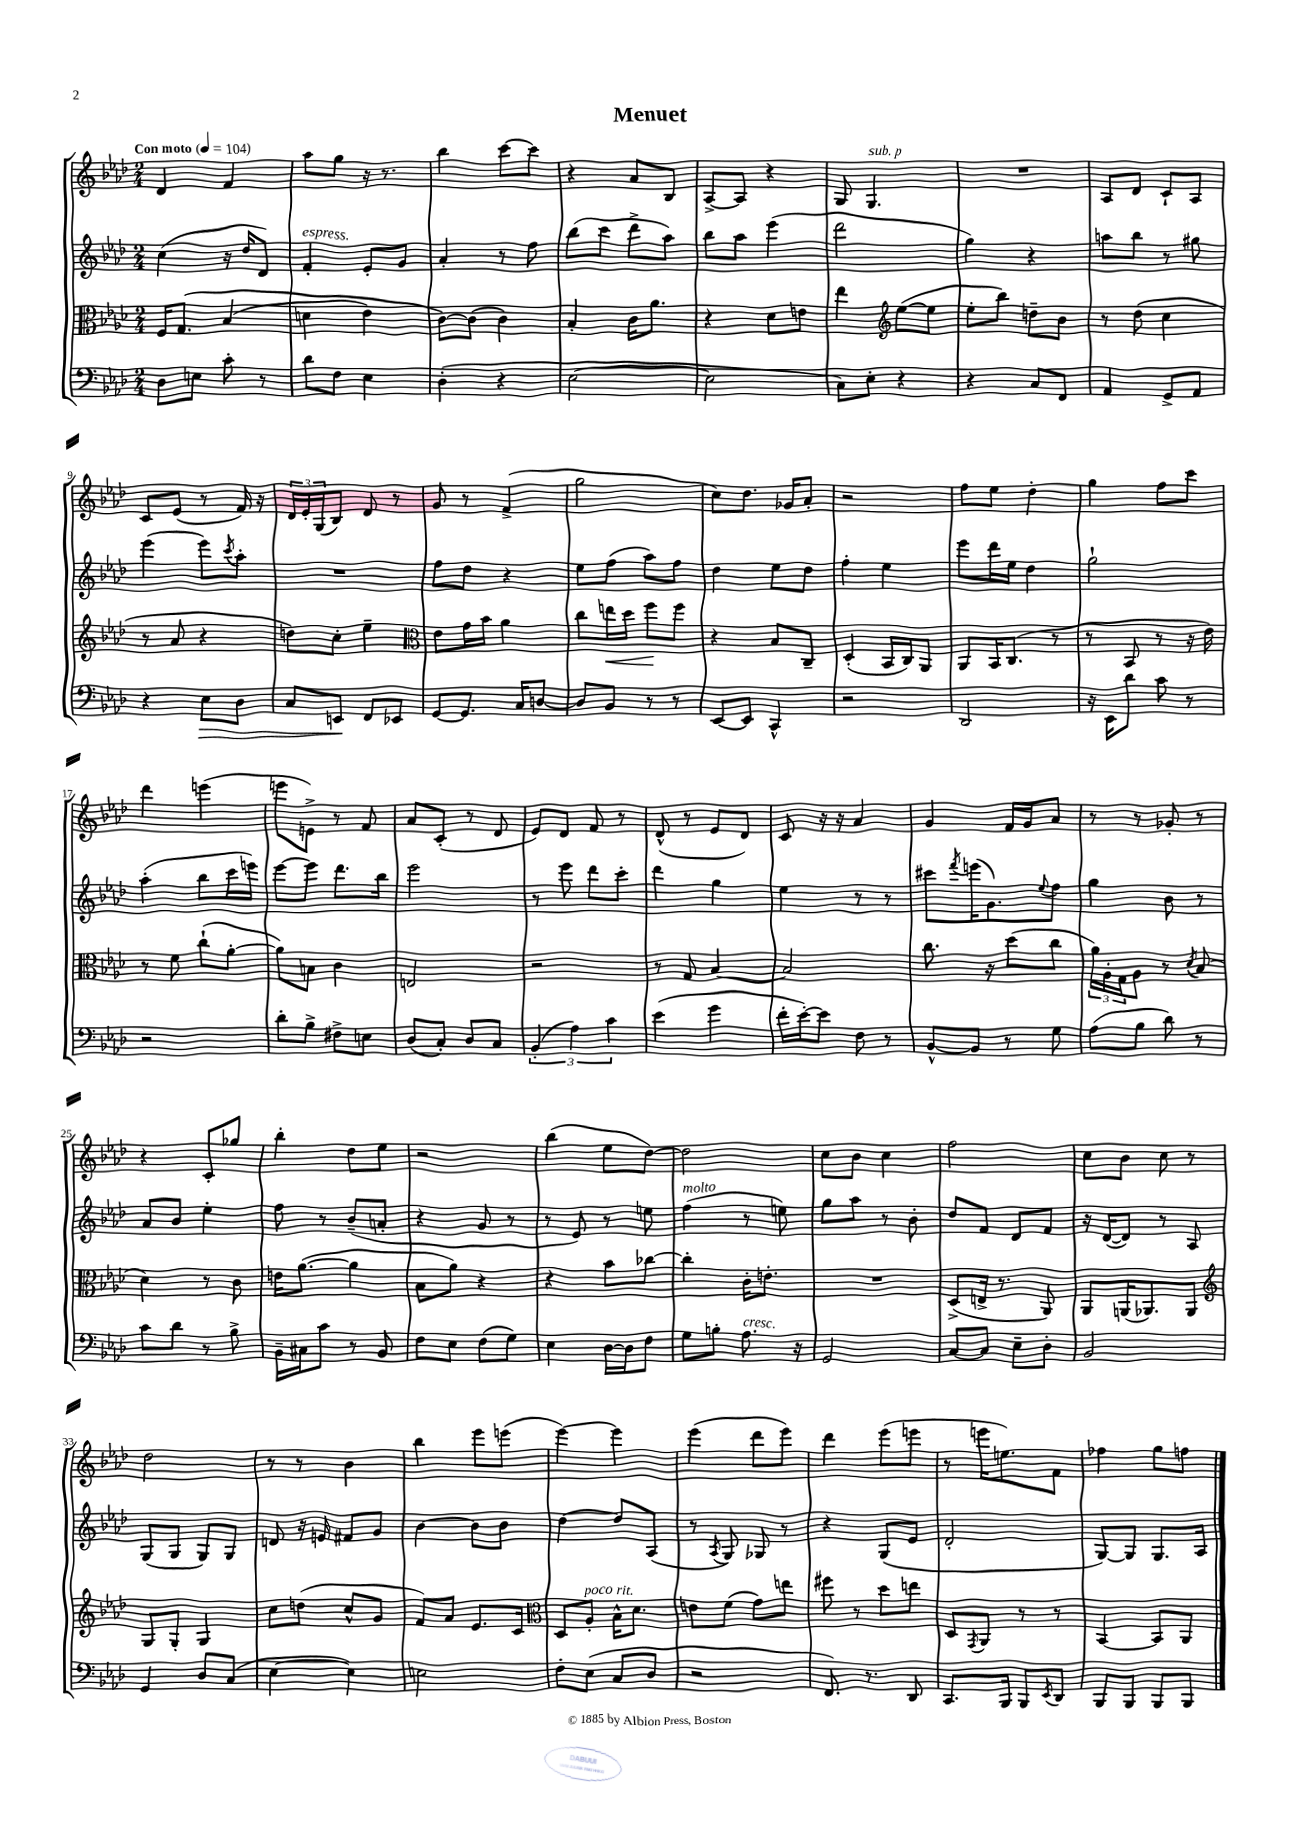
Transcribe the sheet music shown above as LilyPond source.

\header { title = "Menuet" }
<<
\new StaffGroup <<
\new Staff = "s0" {
    \clef treble \key aes \major \numericTimeSignature \time 2/4 \tempo "Con moto" 4 = 104
    des'4 f'4 |
    aes''8 g''8 r16 r8. |
    bes''4 c'''8~ c'''8 |
    r4 aes'8 bes8 |
    aes8~-> aes8 r4 |
    g8 g4.^\markup { \italic "sub. p" } |
    R2 |
    aes8 des'8 c'8-! aes8 |
    c'8 ees'8( r8 f'16) r16 |
    \tuplet 3/2 { des'16 ees'16-. g16( } bes8) des'8 r8 |
    g'8 r8 f'4->( |
    g''2 |
    c''8) des''8. ges'16 aes'8-. |
    r2 |
    f''8 ees''8 des''4-. |
    g''4 f''8 c'''8 |
    des'''4 e'''4( |
    e'''8 e'8->) r8 f'8 |
    aes'8 c'8-.( r8 des'8 |
    ees'8) des'8 f'8 r8 |
    des'8-^( r8 ees'8 des'8) |
    c'8 r16 r16 aes'4 |
    g'4 f'16 g'16 aes'8 |
    r8 r8 ges'8-. r8 |
    r4 c'8-. ges''8 |
    bes''4-. des''8 ees''8 |
    r2 |
    bes''4( ees''8 des''8~) |
    des''2 |
    c''8 bes'8 c''4 |
    f''2 |
    c''8 bes'8 c''8 r8 |
    des''2 |
    r8 r8 bes'4 |
    bes''4 ees'''8 e'''8( |
    ees'''4~) ees'''4 |
    ees'''4( des'''8 ees'''8) |
    des'''4 ees'''8( e'''8 |
    r8 e'''16 e''8.) f'8 |
    fes''4 g''8 f''8 \bar "|." |
}
\new Staff = "s1" {
    \clef treble \key aes \major \numericTimeSignature \time 2/4
    c''4( r16 des''16 des'8) |
    f'4-.^\markup { \italic "espress." } ees'8-. g'8 |
    aes'4-. r8 f''8 |
    bes''8( c'''8 des'''8-> aes''8) |
    bes''8 aes''8 ees'''4( |
    des'''2 |
    g''4) r4 |
    a''8 bes''8 r8 gis''8 |
    ees'''4( ees'''8) \acciaccatura { c'''8 } aes''8-. |
    R2 |
    f''8 des''8 r4 |
    ees''8 f''8( aes''8) f''8 |
    des''4 ees''8 des''8 |
    f''4-. ees''4 |
    ees'''8 des'''16 ees''16 des''4 |
    g''2-! |
    aes''4-.( bes''8 c'''16 e'''16) |
    ees'''8~ ees'''8 des'''8. bes''16 |
    ees'''2 |
    r8 ees'''8 des'''8 c'''8-. |
    des'''4 g''4 |
    ees''4 r8 r8 |
    cis'''8 \acciaccatura { f'''8 } e'''16( g'8.) \appoggiatura { ees''8 } f''8 |
    g''4 bes'8 r8 |
    aes'8 bes'8 ees''4-. |
    f''8 r8 bes'8--( a'8-. |
    r4 g'8 r8 |
    r8 ees'8) r8 e''8 |
    f''4^\markup { \italic "molto" }( r8 e''8) |
    g''8 aes''8 r8 bes'8-. |
    des''8 f'8 des'8 f'8 |
    r16 des'16~( des'8) r8 aes8 |
    g8( g8 g8) g8 |
    d'8 r16 e'16 fis'8 g'8 |
    bes'4~ bes'8 bes'8 |
    des''4~ des''8 aes8( |
    r8 \acciaccatura { aes8 } g8) ges8 r8 |
    r4 g8( ees'8 |
    des'2-. |
    g8~) g8 g8. aes16 \bar "|." |
}
\new Staff = "s2" {
    \clef alto \key aes \major \numericTimeSignature \time 2/4
    f16 g8.\( bes4( |
    d'4 ees'4) |
    c'8~\) c'8( c'4) |
    bes4-. c'16 aes'8. |
    r4 des'8 e'8 |
    ees''4 \clef treble ees''8~( ees''8 |
    ees''8-. bes''8) d''8-- bes'8 |
    r8 des''8( c''4 |
    r8 aes'8 r4 |
    d''8) c''8-. ees''4-- |
    \clef alto ees'8 g'16 bes'16 aes'4 |
    c''8 e''16\< des''16 f''8\! f''8 |
    r4 bes8 c8-- |
    des4-.( bes,16 c16) aes,8 |
    aes,8 bes,16 c8.( r8 |
    r8 bes,8 r8 r16 ees'16) |
    r8 f'8 c''8-!( aes'8~-. |
    aes'8) b8 c'4 |
    e2 |
    r2 |
    r8 g8 bes4~ |
    bes2 |
    c''8. r16 des''8( c''8 |
    \tuplet 3/2 { aes'16) aes16-. g16 } aes8 r8 \acciaccatura { des'8 } bes8( |
    des'4) r8 c'8 |
    e'16 aes'8.~( aes'4 |
    bes8 aes'8) r4 |
    r4 bes'8 ces''8~ |
    ces''4-. c'16-. e'8.-. |
    R2 |
    des8->( e16-> r8. aes,8) |
    aes,8 a,16( aes,8.) aes,8 |
    \clef treble g8 g8-. g4 |
    c''8 d''8( c''8-^ g'8 |
    f'8) aes'8 ees'8. c'16 |
    \clef alto des8 aes8-.^\markup { \italic "poco rit." } bes16-^ des'8. |
    e'8 f'8( g'8) e''8 |
    fis''8 r8 des''8 e''8 |
    des8 \acciaccatura { g,8 } aes,8 r8 r8 |
    bes,4~ bes,8 aes,8 \bar "|." |
}
\new Staff = "s3" {
    \clef bass \key aes \major \numericTimeSignature \time 2/4
    des8 e8 c'8-. r8 |
    des'8 f8 ees4 |
    des4-.( r4 |
    ees2~ |
    ees2 |
    c8) ees8-. r4 |
    r4 c8 f,8 |
    aes,4 g,8-> aes,8 |
    r4 ees8\> des8 |
    c8 e,8\! f,8 ees,8 |
    g,8~ g,8. c16 d8~ |
    d8 bes,8 r8 r8 |
    ees,8~ ees,8 c,4-^ |
    r2 |
    des,2 |
    r16 ees,16 des'8 c'8 r8 |
    r2 |
    des'8-. bes8-> fis8-> e8 |
    des8( c8-.) des8 c8 |
    \tuplet 3/2 { bes,4-.( aes4) c'4 } |
    ees'4( g'4 |
    f'16-. ees'16~-.) ees'8 f8 r8 |
    bes,8~-^ bes,8 r8 g8 |
    aes8( bes8 des'8) r8 |
    c'8 des'8 r8 bes8-> |
    bes,16-- cis16 c'8 r8 bes,8 |
    f8 ees8 f8( g8) |
    ees4 des16~ des16 f8 |
    g8 b8-. aes8.^\markup { \italic "cresc." } r16 |
    g,2 |
    c8~ c8 ees8-- des8-. |
    bes,2 |
    g,4 des8 c8( |
    ees4~ ees4) |
    e2 |
    f8-. ees8( c8 des8 |
    r2 |
    f,8.) r8. des,8 |
    c,8. bes,,16 bes,,8 \acciaccatura { ees,8 } des,8 |
    bes,,8 bes,,8 bes,,8 bes,,8 \bar "|." |
}
>>
>>
